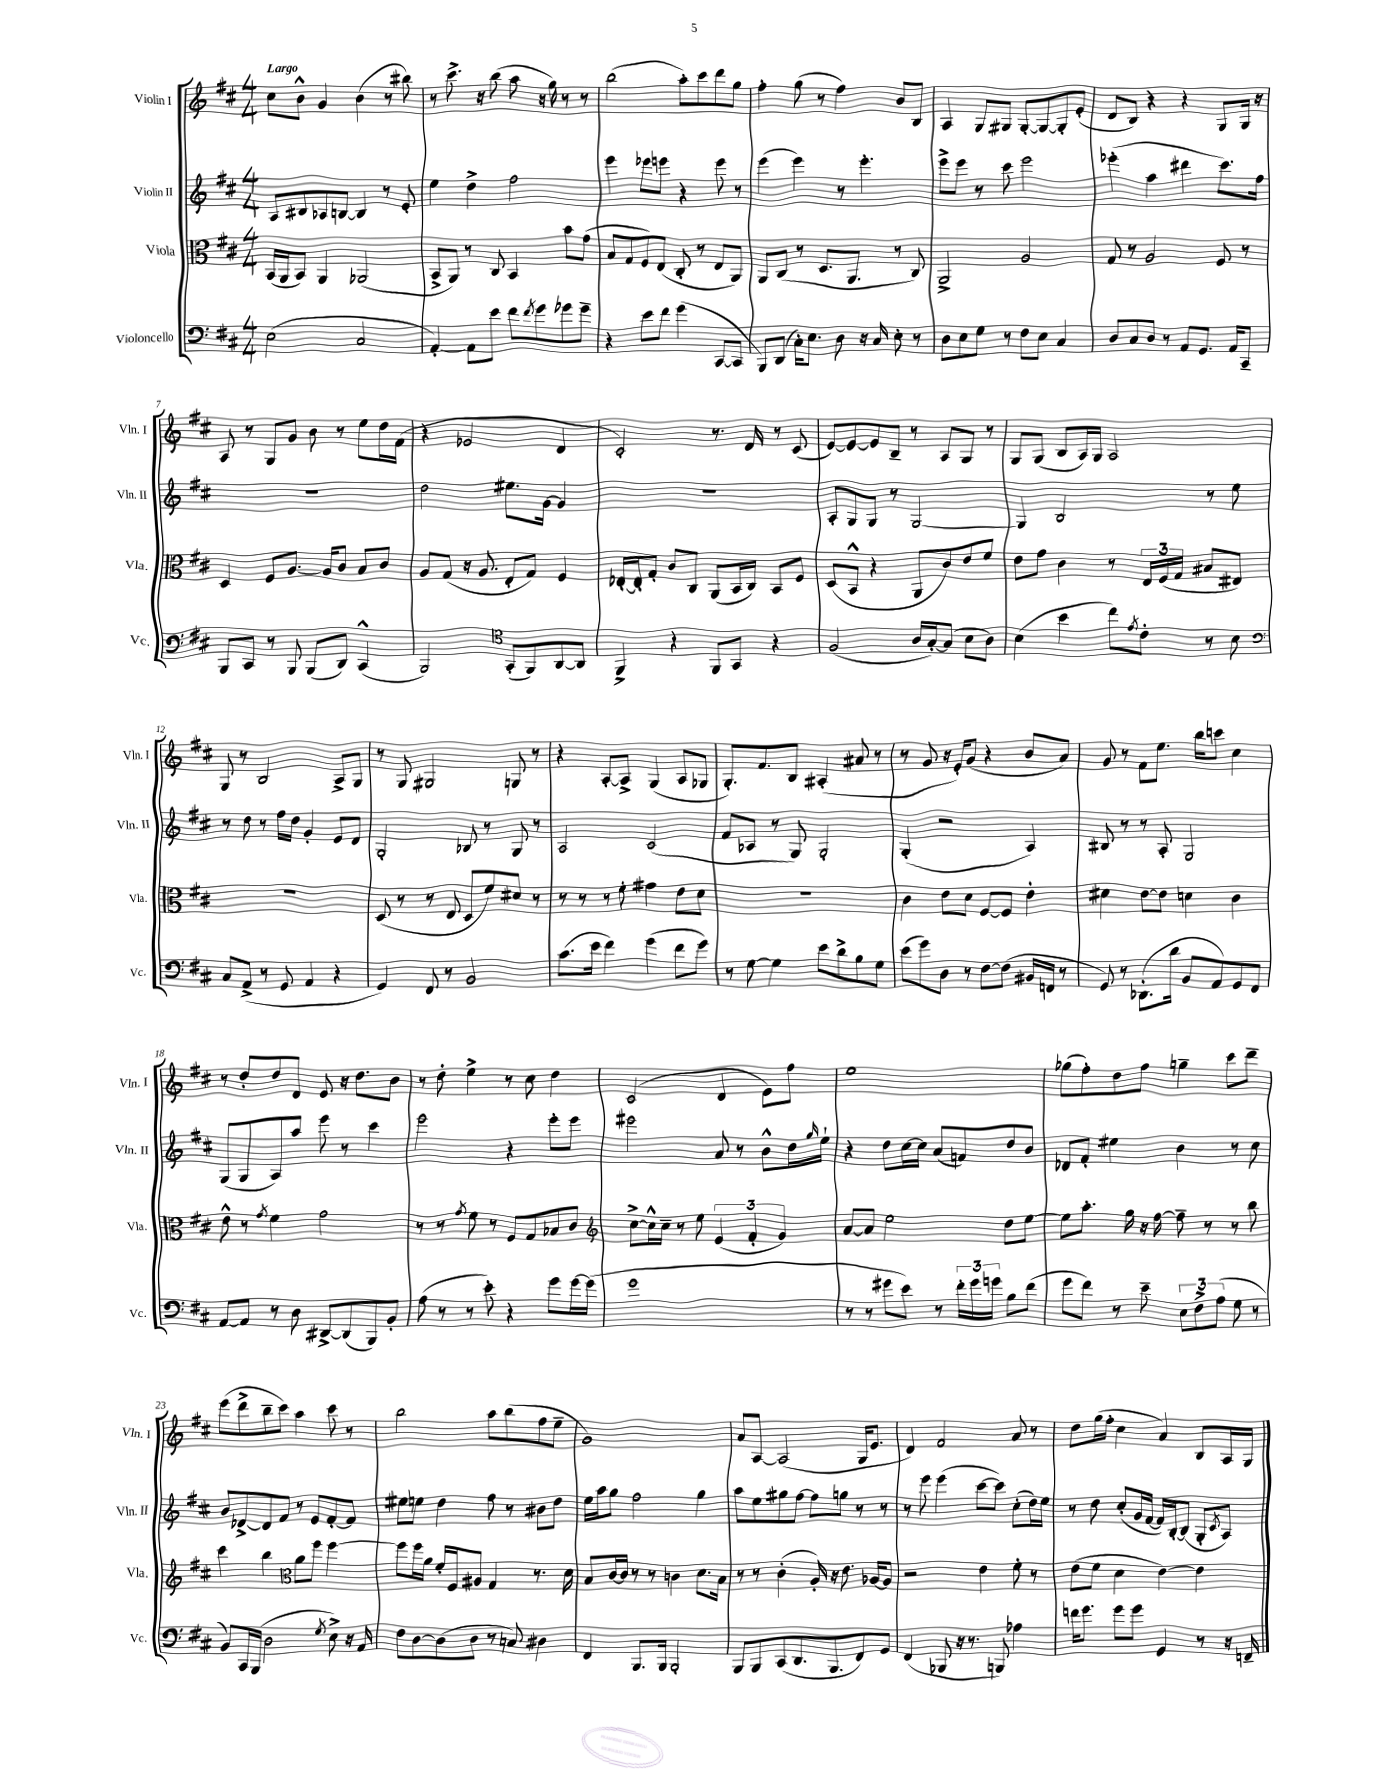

**kern	**kern	**kern	**kern
*staff4	*staff3	*staff2	*staff1
*clefF4	*clefC3	*clefG2	*clefG2
*k[f#c#]	*k[f#c#]	*k[f#c#]	*k[f#c#]
*M4/4	*M4/4	*M4/4	*M4/4
(2E	(16BB	8A	8cc#
.	16AA	.	.
.	8BB)	8B#	8b^^
.	4AA	8A-	4g
.	.	[8B	.
2C#	(2AA-	4B]	(4b
.	.	8r	8r
.	.	8e'	8bb#)
=	=	=	=
[4AA')	8BB^	4ee	8r
.	8AA)	.	8.ccc#^
8AA]	8r	4dd^	.
.	.	.	16r
8e	8C#	.	(8bb
8f#	4BB	2ff#	8aa
8qf#	.	.	.
8g	.	.	16r
.	.	.	16gg)
8g-	8b	.	8r
8g-~	(8g	.	8r
=	=	=	=
4r	8B	4eee	(2bb
.	8G	.	.
8e	8F#)	8eee-	.
8f#	(8E	8eee	.
(4g	8C#'	4r	8aa')
.	8r	.	8ccc#
[8CC#	8E	8eee	8ddd
8CC#]	8AA)	8r	8gg
=	=	=	=
8BBB)	8AA	(4eee	4ff#'
(8DD	(8C#	.	.
16C#')	8r	4eee)	(8gg
8.E	.	.	.
.	8.D	.	8r
8D	.	8r	4ff#)
.	8.AA	.	.
16r	.	4.eee'	.
16C#	.	.	.
8E'	8r	.	8b
8r	8C#)	.	8B
=	=	=	=
8D	2AA^	8eee^	4A
8E	.	8eee	.
8G	.	8r	8G
8r	.	8ccc#	8G#
8F#	2A	2eee	[8G#'
8E	.	.	8G#_
4C#	.	.	8G#']
.	.	.	(8e'
=	=	=	=
8D	8G	(4eee-'	8d
8C#	8r	.	8B)
8D	2A	4aa	4r
8r	.	.	.
8AA	.	4ddd#	4r
8.GG	.	.	.
.	8F#	8.ccc#)	8G
16AA	.	.	.
8CC#~	8r	.	16G
.	.	16ff#	16r
=	=	=	=
8BBB	4D	1r	8A
8CC#	.	.	8r
8r	8F#	.	8G
8BBB	[8.A	.	8g
(8BBB	.	.	8b
.	16A]	.	.
8DD)	8c#	.	8r
(4CC#^^	8B	.	8ee
.	8c#	.	16dd
.	.	.	(16f#
=	=	=	=
2BBB)	8A	2dd	4r
.	(8G	.	.
.	16r	.	2e-
.	8.A	.	.
*clefC4	*	*	*
(8GG'	8E'	8.ee#	.
8FF#)	8G)	.	.
.	.	[16g	.
[8AA	4F#	4g]	4d
8AA]	.	.	.
=	=	=	=
4FF#^	[16E-'	1r	2c#')
.	16E-']	.	.
.	8G'	.	.
4r	8c#	.	.
.	8C#	.	.
8FF#	(8AA	.	8.r
8GG	16BB	.	.
.	16C#)	.	16d
4r	8BB	.	8r
.	8F#	.	(8c#
=	=	=	=
(2F#	(8D	8A'	[8e)
.	8BB^^	8G	8e_
.	4r	8G	8e]
.	.	8r	8B~
16A	8AA	[2G	8r
[16G')	.	.	.
(8G]	8c#)	.	8A
8B	8e	.	8G
8A)	8f#	.	8r
=	=	=	=
(4B	8e	4G]	8G
.	8g	.	(8G
4b	4c#	2B	8B
.	.	.	16A)
.	.	.	16G
8cc#)	8r	.	2A
8qe	.	.	.
8c#'	24E	.	.
.	(24F#	.	.
.	24G	.	.
8r	8B#	8r	.
8B	8E#)	8ee	.
=	=	=	=
*clefF4	*	*	*
8C#	1r	8r	8G
(8AA^	.	8dd	8r
8r	.	8r	2B
8GG	.	16ff#	.
.	.	16dd	.
4AA	.	4g'	.
4r	.	8e	8A^
.	.	8d	8G
=	=	=	=
4GG)	(8D	2G'	8r
.	8r	.	8G
8FF#	8r	.	2G#
8r	8E	.	.
2BB	8D	8B-	.
.	8f#)	8r	.
.	8d#	8G	8G
.	8r	8r	8r
=	=	=	=
(8.c#	8r	2A	4r
.	8r	.	.
16e	.	.	.
4f#)	8r	.	[8A'
.	8f#'	.	8A^]
(4g	4g#	(2c#	(4G
8f#	8e	.	8A
8g)	8d	.	8G-
=	=	=	=
8r	1r	8f#	8.G')
[8G	.	8A-	.
.	.	.	8.f#
4G]	.	8r	.
.	.	8G)	8B
8e	.	2G'	(4A#'
8d^	.	.	.
8B	.	.	8a#
8G	.	.	8r
=	=	=	=
(8e	4c#	(4G'	8r
8g)	.	.	8g
8D	8e	2r	16r
.	.	.	16e')
8r	8d	.	(8g
[8F#	[8F#	.	4r
(8F#]	8F#]	.	.
16BB#	4e'	4A)	8b
16FF	.	.	.
8r	.	.	8a)
=	=	=	=
8GG)	4d#	8B#	8g
8r	.	8r	8r
(8.DD-'	[8e	8r	8f#
.	8e]	8A'	8.ee
16d	.	.	.
8BB	4d	2G	.
.	.	.	16bb
8AA)	.	.	8ccc
8GG	4c#	.	4cc#
8FF#	.	.	.
=	=	=	=
[8AA	8e^^	(8G	8r
8AA]	8r	8G	8dd'
.	8qg	.	.
8r	4f#	8A)	8dd
8D	.	8aa	8d
[8DD#^	2g	8eee	8e
(8DD#]	.	8r	16r
.	.	.	8.dd
8BBB)	.	4ccc#	.
8BB'	.	.	8b
=	=	=	=
(8A	8r	2eee	8r
8r	8r	.	8dd'
.	8qg	.	.
8r	8f#	.	4ee^
8e')	8r	.	.
4r	8F#	4r	8r
.	8G	.	8cc#
8g	8B-	8eee'	4dd
[16g	8c#	8eee	.
(16g]	.	.	.
=	=	=	=
*	*clefG2	*	*
1g	[8cc#^	2eee#	(2c#
.	16cc#^^]	.	.
.	16cc#~	.	.
.	8r	.	.
.	8ee	.	.
.	(6e	8a	4d
.	.	8r	.
.	6f#'	.	.
.	.	8b^^	8e)
.	6g)	.	.
.	.	16dd	8ff#
.	.	16qqgg	.
.	.	16ee`	.
=	=	=	=
8r	[8a	4r	1ee
8r	8a]	.	.
8g#	2ee	8dd	.
8e)	.	[16cc#	.
.	.	16cc#]	.
8r	.	(8a	.
24f#'	.	8f)	.
24g#	.	.	.
24g	.	.	.
8B	8dd	8dd	.
(8f#	[8ee	8b	.
=	=	=	=
8g	8ee]	8d-	(8gg-
8f#)	8.aa'	8f#'	8ff#')
8r	.	4ee#	8dd
.	16gg	.	.
8e~	16r	.	8ff#
.	[16ff#	.	.
12E	8ff#~]	4b	4gg~
12F#^	.	.	.
.	8r	.	.
(12A	.	.	.
8G	8r	8r	8ccc#
8r	8bb	8cc#	8ddd~
=	=	=	=
8BB)	4ccc#	8b	(8eee
16CC#	.	[8d-^	8ddd^
(16BBB	.	.	.
2D	4bb	8d-]	8bb~
.	.	8f#	8ccc#)
*	*clefC3	*	*
.	8a	8r	4aa
.	8ff#	8e	.
8qG	.	.	.
8E^)	[4ff#	[8f#'	8ccc#
16r	.	8f#]	8r
16AA	.	.	.
=	=	=	=
8F#	8ff#]	8ee#	2bb
[8D	16ff#	8ee	.
.	16a	.	.
(8D]	16f#'	4dd	.
.	16F#	.	.
8D	8A#	.	.
8r	4G	8ff#	8aa
8C)	.	8r	(8bb
4D#	8.r	8b#	8ff#
.	.	8dd	8ee~
.	16d	.	.
=	=	=	=
4FF#	8B	16ee	1g)
.	.	16aa	.
.	[16c#	8gg	.
.	16c#]	.	.
8.BBB	8r	2ff#	.
.	8r	.	.
16BBB	.	.	.
2BBB'	4c	.	.
.	8.d	4gg	.
.	16B	.	.
=	=	=	=
8BBB	8r	8aa	8a
8BBB	8r	8ee	[8A
(8CC#	(4c#'	8gg#	(2A]
8.DD	.	[8ff#	.
.	16A')	8ff#]	.
8.BBB	16r	.	.
.	8.e	8gg	.
8FF#)	.	8r	16G
.	[16A-	.	8.e
8GG	8A-]	8r	.
=	=	=	=
(4FF#	2r	8r	4d)
.	.	8eee	.
8BBB-	.	(4eee	2f#
16r	.	.	.
8.r	.	.	.
.	4e	[8ccc#	.
8BBB)	.	8ccc#])	.
4A-	8f#'	(8cc#'	8a
.	8r	16dd)	8r
.	.	16ee	.
=	=	=	=
16f	(8e	8r	8dd
8.g	.	.	.
.	8f#	8dd	(16gg
.	.	.	16ff#'
8g	4d	(8cc#'	4cc#
8g	.	16g	.
.	.	[16f#	.
4GG	[4e)	16f#])	4a)
.	.	[16B'	.
.	.	(8B]	.
8r	4e]	8G'	8B
.	.	8qc#	.
16r	.	8A)	16A
16FF~	.	.	16G
==	==	==	==
*-	*-	*-	*-
